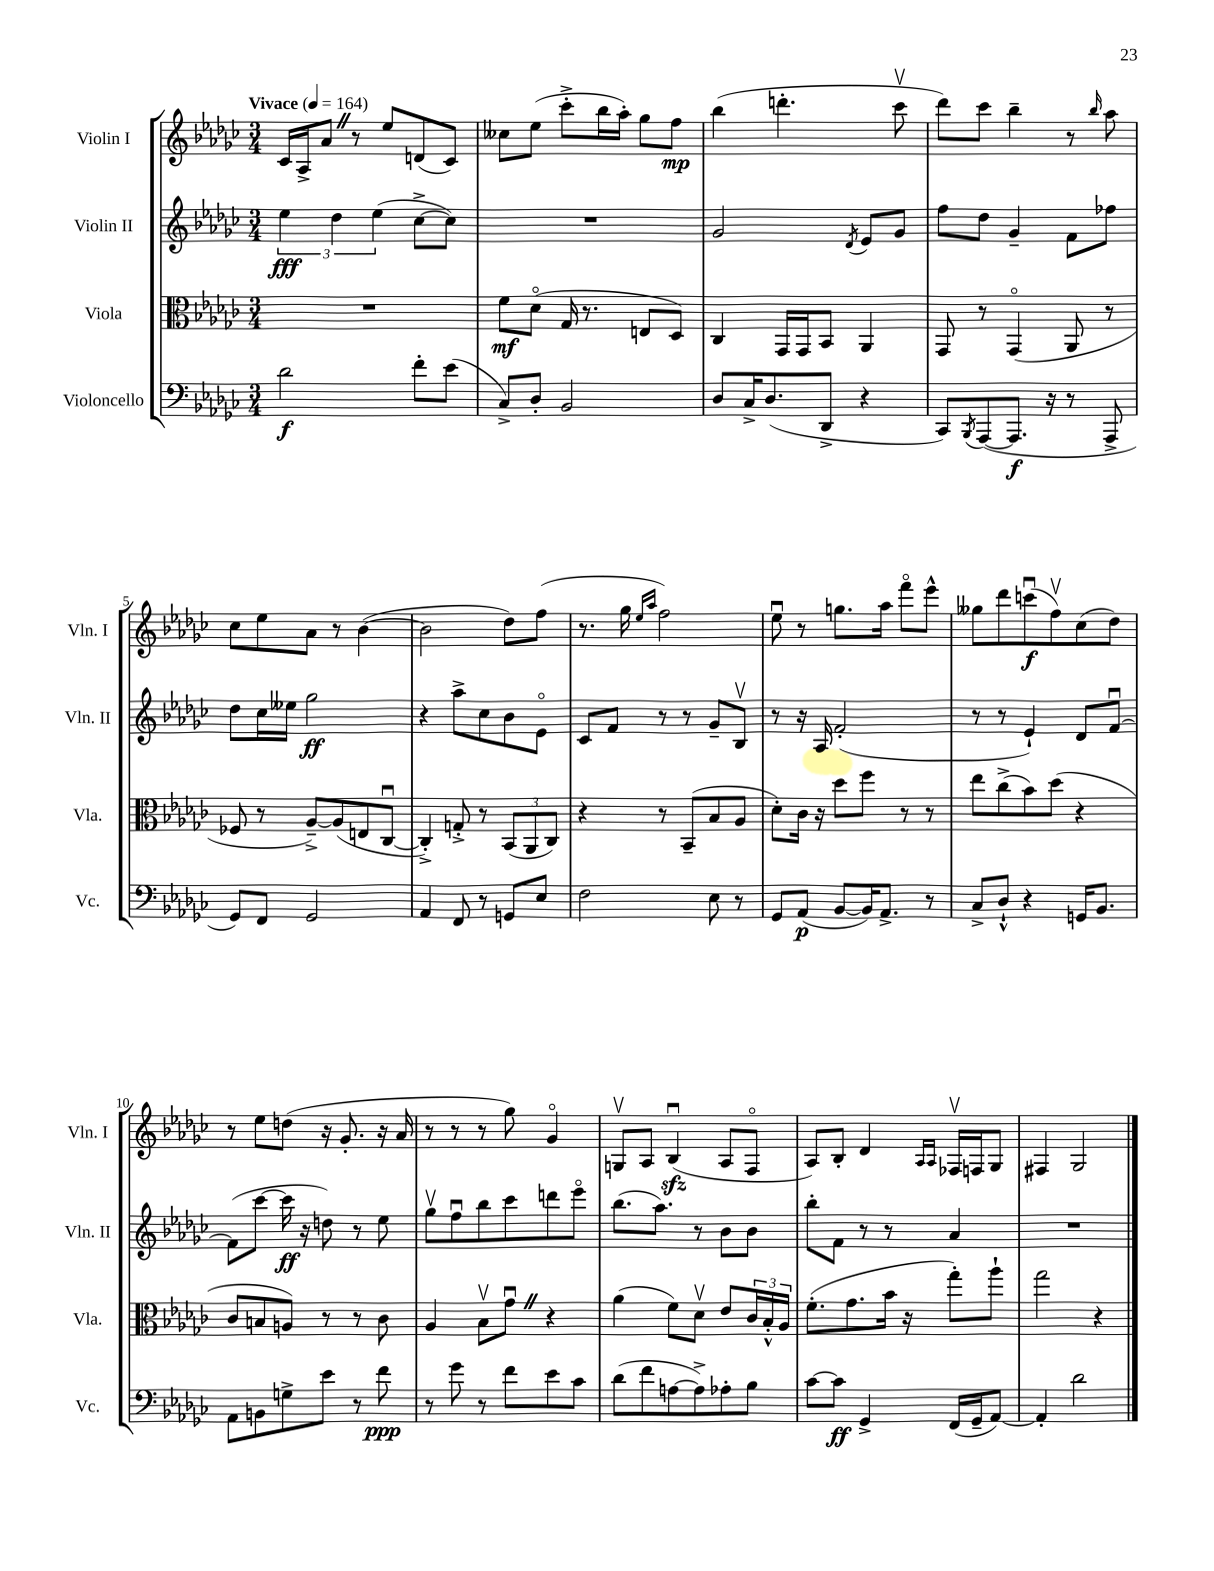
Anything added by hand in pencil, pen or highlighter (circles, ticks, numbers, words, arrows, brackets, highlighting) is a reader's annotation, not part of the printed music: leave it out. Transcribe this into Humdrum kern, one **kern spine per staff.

**kern	**kern	**kern	**kern
*staff4	*staff3	*staff2	*staff1
*clefF4	*clefC3	*clefG2	*clefG2
*k[b-e-a-d-g-c-]	*k[b-e-a-d-g-c-]	*k[b-e-a-d-g-c-]	*k[b-e-a-d-g-c-]
*M3/4	*M3/4	*M3/4	*M3/4
*MM164	*MM164	*MM164	*MM164
2d-\	2.r	6ee-\	16c-/LL
.	.	.	16A-^/J
.	.	.	8a-/J
.	.	6dd-\	.
.	.	.	8r
.	.	(6ee-\	.
.	.	.	8ee-/L
8f'\L	.	[8cc-^\L	(8d/
(8e-\J	.	8cc-\]J)	8c-/J)
=	=	=	=
8C-^/L)	8f\L	2.r	8cc--\L
8D-'/J	(8d-o\J	.	(8ee-\J
2BB-/	16G-/	.	8ccc-'^\L
.	8.r	.	.
.	.	.	16bb-\L
.	.	.	16aa-'\JJ)
.	8E/L	.	8gg-\L
.	8D-/J)	.	8ff\J
=	=	=	=
8D-/L	4C-/	2g-/	(4bb-\
16C-^/K	.	.	.
(8.D-/	.	.	.
.	16GG-/LL	.	4.ddd'\
.	16GG-/J	.	.
8DD-^/J	8BB-/J	.	.
.	.	8qd-/	.
4r	4AA-/	8e-/L	.
.	.	8g-/J	8ccc-v\
=	=	=	=
8CC-/L)	8GG-/	8ff\L	8ddd-\L)
8qBBB-/	.	.	.
([8AAA-/	8r	8dd-\J	8ccc-\J
8.AAA-/]J	(4GG-o/	4g-~/	4bb-~\
16r	.	.	.
8r	8AA-/	8f\L	8r
.	.	.	16qqbb-/
8AAA-^/	8r	8ff-\J	8aa-\
=	=	=	=
8GG-/L)	8F-/	8dd-\L	8cc-\L
8FF/J	8r	16cc-\L	8ee-\
.	.	16ee--\JJ	.
2GG-/	[8A-~^/L)	2gg-\	8a-\J
.	(8A-/]	.	8r
.	8E/	.	([4b-\
.	[8C-u/J	.	.
=	=	=	=
4AA-/	4C-'^/])	4r	2b-\]
8FF/	8G'^/	8aa-^\L	.
8r	8r	8cc-\	.
8GG/L	(12BB-/L	8b-\	8dd-\L)
.	12AA-/	.	.
8E-/J	.	8e-o\J	(8ff\J
.	12C-/J)	.	.
=	=	=	=
2F\	4r	8c-/L	8.r
.	.	8f/J	.
.	.	.	16gg-\
.	.	.	16qqee-/LL
.	.	.	16qqaa-/JJ
.	8r	8r	2ff\)
.	(8BB-~/L	8r	.
8E-\	8B-/	8g-~/L	.
8r	8A-/J	8B-v/J	.
=	=	=	=
8GG-/L	8d-'\L)	8r	8ee-u\
(8AA-/J	16c-\Jk	16r	8r
.	16r	16A-/	.
[8BB-/L	8dd-\L	(2f'/	8.gg\L
16BB-/]K)	8ff\J	.	.
8.AA-^/J	.	.	16aa-\Jk
.	8r	.	8fffo\L
8r	8r	.	8eee-^^\J
=	=	=	=
8C-^/L	8ee-\L	8r	8gg--\L
8D-`^^/J	(8cc-^\	8r	8ddd-\
4r	8b-\)	4e-`/)	(8cccu\
.	(8dd-\J	.	8ffv\)
16GG/LK	4r	8d-/L	(8cc-\
8.BB-/J	.	.	.
.	.	[8fu/J	8dd-\J)
=	=	=	=
8AA-\L	8c-/L	(8f\]L	8r
8BB\	8B/	[8ccc-\J	8ee-\L
8G^\	8A/J)	16ccc-\]	(8dd\J
.	.	16r	.
8e-\J	8r	8dd\)	16r
.	.	.	8.g-'/
8r	8r	8r	.
8f\	8c-\	8ee-\	16r
.	.	.	16a-/
=	=	=	=
8r	4A-/	8gg-v\L	8r
8g-\	.	8ffu\	8r
8r	8B-v\L	8bb-\	8r
8f\L	8g-u\J	8ccc-\	8gg-\)
8e-\	4r	8ddd\	4g-o/
8c-\J	.	8eee-o\J	.
=	=	=	=
(8d-\L	(4a-\	(8.bb-\L	8Gv/L
8f\	.	.	8A-/J
.	.	8.aa-\J)	.
[8A\	8f\L)	.	(4B-u/
8A^\])	8d-v\J	8r	.
8A-'\	8e-/L	8b-\L	8A-/L
8B-\J	24c-/L	8b-\J	8Fo/J
.	24B-'^^/	.	.
.	24A-/JJ	.	.
=	=	=	=
[8c-\L	(8.f'\L	8bb-'\L	8A-/L)
8c-\]J	.	8f\J	8B-'/J
.	8.g-\	.	.
4GG-^/	.	8r	4d-/
.	16b-\Jk	8r	.
.	16r	.	.
.	.	.	16qqA-/LL
.	.	.	16qqA-/JJ
(16FF/LL	8gg-'\L)	4a-/	16F-v/LL
16GG-~/J	.	.	16F/J
[8AA-/J)	8aa-`\J	.	8G-/J
=	=	=	=
4AA-'/]	2gg-\	2.r	4F#/
2d-\	.	.	2G-/
.	4r	.	.
==	==	==	==
*-	*-	*-	*-
